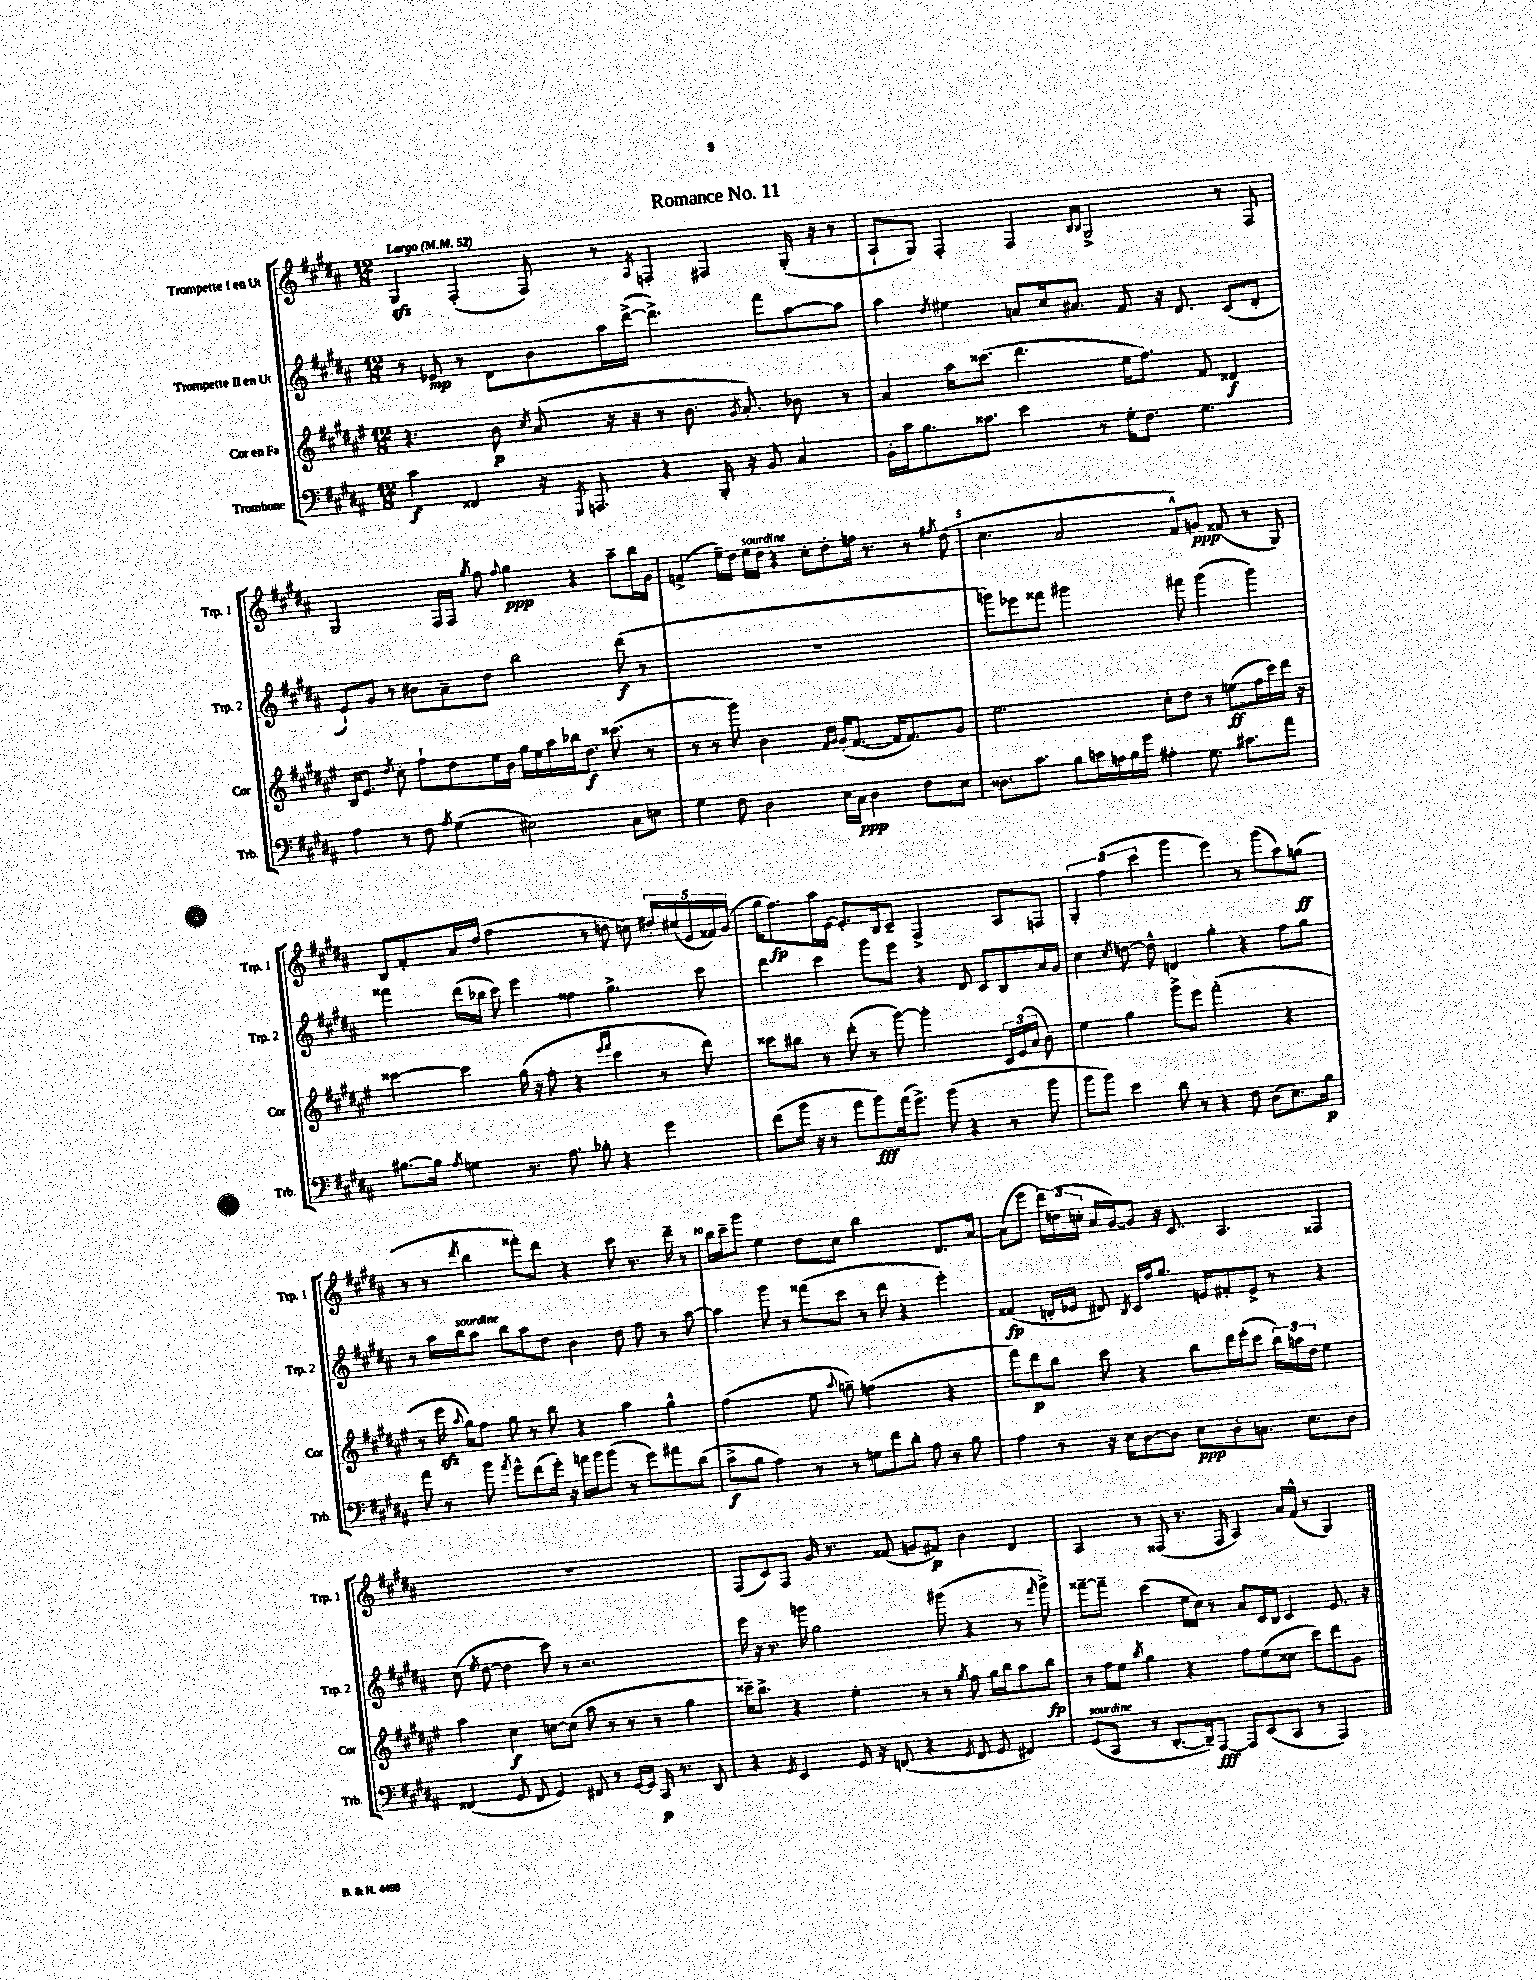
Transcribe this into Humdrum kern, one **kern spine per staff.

**kern	**kern	**kern	**kern
*staff4	*staff3	*staff2	*staff1
*clefF4	*clefG2	*clefG2	*clefG2
*k[f#c#g#d#a#]	*k[f#c#g#d#a#e#]	*k[f#c#g#d#a#]	*k[f#c#g#d#a#]
*M12/8	*M12/8	*M12/8	*M12/8
*MM52	*MM52	*MM52	*MM52
4c#\	4.r	8r	4G#/
.	.	8e-/	.
4FF##/	.	8r	(4F#'/
.	8b\	8d#\L	.
.	8qcc#/	.	.
16r	(8a#/	8b\	8F#/)
8qGGG#/	.	.	.
8.AAA/	.	.	.
.	16r	16aa#\L	8r
.	16r	([16ddd#^\JJ	.
.	.	.	8qA#/
4r	8r	4.ddd#^\])	4F'/
.	8.b\	.	.
16BBB'/	.	.	4F#/
.	8qg#/	.	.
16r	8.a#'/)	.	.
8BB/	.	8fff#\L	.
4C#/	8b-\	[8aa#\	(16G#'/
.	.	.	16r
.	8r	8aa#\]J	8r
=	=	=	=
16BB'\LL	4a#/	4aa#\	8A#`/L
16c#\J	.	.	.
8.B\	.	.	8G#/J)
.	.	8qdd#/	.
.	16aa#\LK	4ee#\	4F#'/
8.c##\J	(8.ccc##\J	.	.
4e\	4.ddd#\	8a/L	4F#/
.	.	16cc#/k	.
.	.	8.a#/J	.
.	.	.	16qqB/LL
.	.	.	16qqB/JJ
8r	.	.	2G#^/
16G#'\LK	16ee#\LK	8f#/	.
8.F#\J	8.ff#\J)	.	.
.	.	16r	.
.	.	8.d#/	.
4.G#\	8f#/	.	.
.	4d##/	(8c#/L	8r
.	.	8d#'/J	8F#/
=	=	=	=
4A#\	16B/LK	8e`/L)	2G#/
.	8.e#/J	.	.
.	.	8g#/J	.
.	8qdd#/	.	.
8r	8cc#'\	8r	.
8F#\	8ff#`\L	8b#\L	.
8qA#/	.	.	.
(4G#\	8dd#\	8a#~\	16F#/LL
.	.	.	16F#/JJ
.	.	.	8qgg#/
.	16ee#\L	8dd#\J	8ff#\
.	16b\JJ	.	.
.	.	.	8qqff#/
2E#\)	16gg#\LL	2bb\	4gg#\
.	16ee#\	.	.
.	16aa#\	.	.
.	16bb-\J	.	.
.	8.dd#\J	.	4r
.	(8.ccc##\	.	.
8C#\L	.	(8ddd#\	8aa#~\L
8E\J	8r	8r	16bb\L
.	.	.	16g#\JJ
=	=	=	=
4G#\	8r	1.r	(4f^/
.	8r	.	.
8F#\	8ggg#\)	.	16ee~\LL)
.	.	.	16dd#\JJ
2D#\	2b\	.	16ee\LL
.	.	.	16dd#\JJ
.	.	.	4r
.	.	.	8cc#'\L
.	16qqf#/LL	.	.
.	16qqg#/JJ	.	.
16E\LL	(16g#'/LK	.	8dd#'\
16C#\JJ	[8.f#/J	.	.
4D#\	.	.	16ff\Jk
.	.	.	8.r
.	16f#/]LK	.	.
.	8.f#/)	.	.
8F#\L	.	.	8r
.	.	.	8qff#/
8E\J	8g#/J	.	(8dd#\
=	=	=	=
8.D##\L	2.ee#\	8ggg\L)	4.cc#\
.	.	8eee-\	.
8.c#\J	.	.	.
.	.	8fff##\J	.
8B\L	.	2ggg#\	2a#/
16c\L	.	.	.
16A\	.	.	.
16B\	.	.	.
16g#\JJ	.	.	.
4A#'\	8cc#'\L	.	.
.	8dd#\J	8fff#\	8f#^^/L)
8.G#\	8r	(4ggg#\	8g/J
.	(8ee\L	.	(8f##/
8.c#\L	.	.	.
.	16ff#\L	4ggg#\)	8r
.	16ccc#\)	.	.
8a#\J	16ddd#\JJ	.	8G#/)
.	16r	.	.
=	=	=	=
[8.B#\L	[4ccc##\	4fff##\	8B/L
.	.	.	8f#'/
16B#\]Jk	.	.	.
8qA#/	.	.	.
4G\	4ccc##\]	(16ddd#\LL	16a#/L
.	.	16bb-\JJ	(16dd#/JJ
.	.	8ccc#\)	2ff#\
8.r	(16gg#\	4eee\	.
.	16r	.	.
.	8ff#'\	.	.
8.A#\	.	.	.
.	4r	4ff##\	.
8B-'\	.	.	8r
.	16qqeee#/LL	.	.
.	16qqfff#/JJ	.	.
4r	4ccc##\	4.gg#^\	8dd\
.	.	.	8cc\)
4g#\	8r	.	20dd#'/LL
.	.	.	(20cc#/
.	.	.	20e/
.	8ddd#\)	8ccc#\	.
.	.	.	20f##/)
.	.	.	(20g#/JJ
=	=	=	=
(8f#\L	8ccc##\L	4ddd#\	16gg#\LK
.	.	.	8.ff#\)
16b\Jk	8bb#\J	.	.
16r	.	.	.
8r	8r	4ccc#\	16aa#\L
.	.	.	[16e\JJ
8a#\L	(8ddd#'\	.	8.e'/]L
8b\)	8r	8ggg#\L	.
.	.	.	16B/k
(16a#\k	[8ggg#\)	8eee\J	8c#~/J
8.g#^\J)	.	.	.
.	2ggg#'\]	4r	2F#^/
(8b\	.	.	.
4r	.	8d#/	.
.	.	8c#/L	.
8r	24c#/LL	8B/	8A#/L
.	(24e#/	.	.
.	24a#/JJ	.	.
8b\	8b\)	16a#/L	8F/J
.	.	16g#/JJ	.
=	=	=	=
8b\L	4ee#\	4cc#\	6G#'/
8b\J)	.	.	.
.	.	.	(6ff#\
.	.	8qcc#/	.
4e\	4gg#\	[8dd\	.
.	.	.	6ccc#\
.	.	8dd^^\]	.
8d#\	8ggg#^\L	4d/	4ggg#\
8r	8eee#\J	.	.
4r	(2fff#'\	4gg#'\	4eee\)
8F#\	.	4r	8r
(8D#\L	.	.	(8ggg#\L
8.E\)	4r	8ff#\L	8aa#\)
.	.	8gg#\J	(8gg\J
16B\Jk	.	.	.
=	=	=	=
8a#\	8r	8r	8r
8r	16eee#\	16aa#\LL	8r
.	8qqaa#/	.	.
.	16gg#\LK)	16bb\J	.
.	.	.	8qddd#/
8b\	8ff#\J	8aa#\J	4bb\
8qa#/	.	.	.
8g#^^\L	8gg#\	8bb\L	.
(8f#\	8r	8aa#\	8fff##'\L)
16g#'\Jk)	8bb\	8dd#\J	8ddd#\J
16r	.	.	.
16a\LL	4r	4b\	4r
16b\J	.	.	.
(8b\J	.	.	.
8r	4aa#\	8dd#\	8ccc#\
8g#\L)	.	8ff#\	8.r
8a#\	4gg#^^\	8r	.
.	.	.	16ddd#~\
(8d#\J	.	[8aa#\	8r
=	=	=	=
8c#^\L	(2ff#\	4aa#\]	16bb\LL
.	.	.	16ccc#~\J
8B\J	.	.	8ggg#\J
4A#\)	.	8ggg#\	4ee\
.	.	8r	.
8r	8ee#\	(8fff##\L	8dd#\L
.	8qqaa#/	.	.
8r	8gg~\)	8ccc#\J	8cc#\J
8G\L	(2ff\	8r	2bb\
8f#\	.	8ddd#\	.
8d#'\J	.	4r	.
8A#\	.	.	.
8r	4r	4eee'\)	8.d#/L
8B\	.	.	.
.	.	.	[16a#/Jk
=	=	=	=
4A#\	8fff#\L)	(4f##/	(8a#\]L
.	8ddd#\	.	8eee\J
8r	8bb\J	16d'/LL	24ddd#\LL)
.	.	.	(24dd\
.	.	16e-/JJ	.
.	.	.	24cc'\JJ
16r	8ccc#\	8d#/)	16a#/LL
16E\LK	.	.	[16g#/J)
.	.	8qB/	.
[8D#\	4r	16c#/LL	8g#/]J
.	.	16ff#/J	.
8D#\]J	.	8.gg#/J	16r
.	.	.	8.c#/
8E\L	8bb\L	.	.
.	.	16e/LK	.
8D#'\	16ddd#\L	8f#'/	4.A#/
.	(16eee#'\J	.	.
8.C\J	8ccc#\J	8e^/J	.
.	24bb\LL)	8r	.
.	24aa\	.	.
8.E\L	.	.	.
.	24dd#\JJ	.	.
.	4ee#\	4r	4F##/
8D#\J	.	.	.
=	=	=	=
(4FF##/	4aa#\	(8cc#\	1.r
.	.	8qee/	.
.	.	[8dd#\	.
8GG#/	4cc#\	4dd#\]	.
8FF##/	.	.	.
4GG#/)	[8cc\L	8ccc#\)	.
.	(8cc\]J	8r	.
8FF#/	8aa#\	2.r	.
8r	8r	.	.
[16GG#/LL	8r	.	.
16GG#/]JJ	.	.	.
16CC#/	8r	.	.
8.r	.	.	.
.	4gg#\	.	.
8DD#/	.	.	.
=	=	=	=
4r	16ccc##~\LK)	16eee\	(8F#/L
.	8.bb^\J	16r	.
.	.	8.r	8c#/)
8qGG#/	.	.	.
4EE/	4r	.	8F#/J
.	.	16ggg\	.
.	.	2gg#\	16g#/
.	.	.	8.r
16GG#/	4ee#'\	.	.
16r	.	.	.
(8FF/	.	.	(8f##/
4r	8r	.	8g/L
.	8r	(8ggg#\	8f#/J)
8qGG#/	8qgg#/	.	.
8FF/	8ff#\	4r	4b\
8GG#/	16gg#\LL	.	.
.	16bb\J	.	.
4FF#/)	8aa#\	8r	4d#/
.	.	16qqfff#/	.
.	8bb\J	8ggg#^\)	.
=	=	=	=
(8GG#/L	8r	[8fff##~\L	4A#/
8CC#/J	16ff#\LL	8fff##~\]J	.
.	16ee#\JJ	.	.
.	8qbb/	.	.
8r	4gg#\	(4ccc#\	8r
[8.DD#'/L	.	.	(8F##/
.	4r	16ee\LL	8.r
16DD#~/]k)	.	16cc#\JJ)	.
[8AAA#/J	.	8r	.
.	.	.	16F##/
8AAA#/]L	8ff#\L	8a#/L	4A#/)
(8EE/	(8ee#\	16c#/L	.
.	.	16B/JJ	.
8CC#/J	8cc##\J	4c#/	16a#/LL
.	.	.	(16f#^^/JJ
8r	8ccc#\L)	.	8r
4AAA#/)	8ddd#\	8.e/	4G#/)
.	8g#\J	.	.
.	.	16r	.
==	==	==	==
*-	*-	*-	*-
